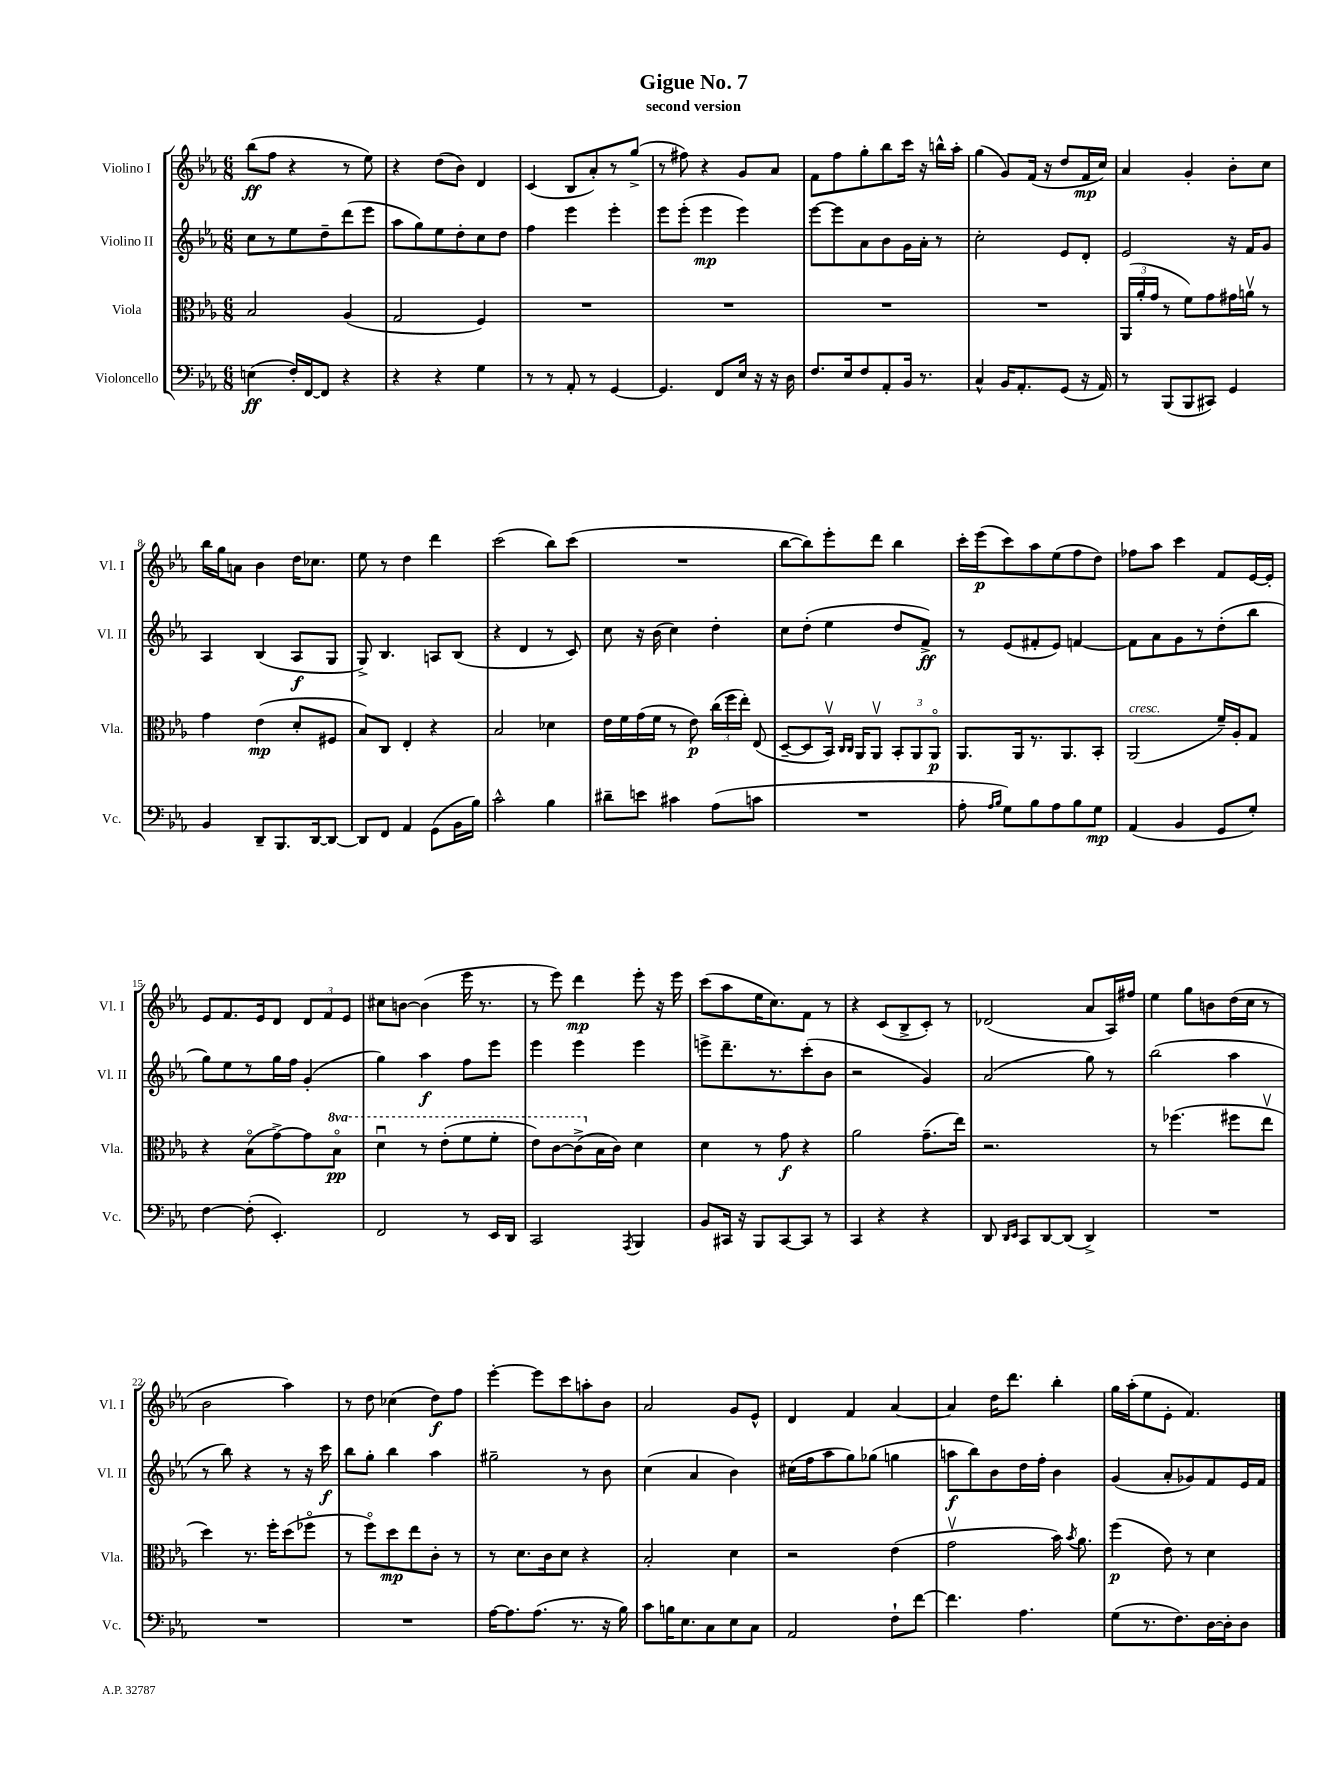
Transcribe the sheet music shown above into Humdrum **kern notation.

**kern	**dynam	**kern	**dynam	**kern	**dynam	**kern	**dynam
*part4	*part4	*part3	*part3	*part2	*part2	*part1	*part1
*staff4	*staff4	*staff3	*staff3	*staff2	*staff2	*staff1	*staff1
*I"Violoncello	*	*I"Viola	*	*I"Violino II	*	*I"Violino I	*
*I'Vc.	*	*I'Vla.	*	*I'Vl. II	*	*I'Vl. I	*
*clefF4	*	*clefC3	*	*clefG2	*	*clefG2	*
*k[b-e-a-]	*	*k[b-e-a-]	*	*k[b-e-a-]	*	*k[b-e-a-]	*
*M6/8	*	*M6/8	*	*M6/8	*	*M6/8	*
=1	=1	=1	=1	=1	=1	=1	=1
(4En\	ff	2B-/	.	8cc\L	.	(8bb-\L	ff
.	.	.	.	8r	.	8ff\J	.
16F'/LL)	.	.	.	8ee-\	.	4r	.
[16FF/J	.	.	.	.	.	.	.
8FF/J]	.	.	.	8dd~\	.	.	.
4r	.	(4A-/	.	(8ddd\	.	8r	.
.	.	.	.	8eee-\J	.	8ee-\)	.
=2	=2	=2	=2	=2	=2	=2	=2
4r	.	2G/	.	8aa-\L	.	4r	.
.	.	.	.	8gg\)	.	.	.
4r	.	.	.	8ee-\	.	(8dd\L	.
.	.	.	.	8dd'\	.	8b-\J)	.
4G\	.	4F/)	.	8cc\	.	4d/	.
.	.	.	.	8dd\J	.	.	.
=3	=3	=3	=3	=3	=3	=3	=3
8r	.	2.r	.	4ff\	.	(4c/	.
8r	.	.	.	.	.	.	.
8AA-'/	.	.	.	4eee-\	.	8B-/L	.
8r	.	.	.	.	.	8a-'/)	.
[4GG/	.	.	.	4eee-'\	.	8r	.
.	.	.	.	.	.	(8gg^/J	.
=4	=4	=4	=4	=4	=4	=4	=4
4.GG/]	.	2.r	.	8eee-\L	.	8r	.
.	.	.	.	(8eee-'\J	.	8ff#X\)	.
.	.	.	.	4eee-\	mp	4r	.
8FF/L	.	.	.	.	.	.	.
16E-/Jk	.	.	.	4eee-\)	.	8g/L	.
16r	.	.	.	.	.	.	.
16r	.	.	.	.	.	8a-/J	.
16D\	.	.	.	.	.	.	.
=5	=5	=5	=5	=5	=5	=5	=5
8.F/L	.	2.r	.	[8eee-\L	.	8f\L	.
.	.	.	.	8eee-\]	.	8ff\	.
16E-/k	.	.	.	.	.	.	.
8F/	.	.	.	8a-\	.	8gg'\	.
8AA-'/	.	.	.	8b-\	.	8bb-\	.
16BB-/Jk	.	.	.	16g\L	.	16ccc\Jk	.
8.r	.	.	.	16a-'\JJ	.	16r	.
.	.	.	.	8r	.	16bbn^^\LL	.
.	.	.	.	.	.	16aa-'\JJ	.
=6	=6	=6	=6	=6	=6	=6	=6
4C^^/	.	2.r	.	2cc'\	.	(4gg\	.
16BB-/KL	.	.	.	.	.	8g/L)	.
8.AA-'/	.	.	.	.	.	.	.
.	.	.	.	.	.	(16f/Jk	.
.	.	.	.	.	.	16r	.
(8GG/J	.	.	.	8e-/L	.	8dd/L	.
16r	.	.	.	8d'/J	.	16f/L	mp
16AA-/)	.	.	.	.	.	16cc/JJ)	.
=7	=7	=7	=7	=7	=7	=7	=7
8r	.	(24AA-/LL	.	2e-/	.	4a-/	.
.	.	24a-'/	.	.	.	.	.
.	.	24g/JJ	.	.	.	.	.
(8BBB-/L	.	8r	.	.	.	.	.
8BBB-/	.	8f\L)	.	.	.	4g'/	.
8CC#X/J)	.	8g\	.	.	.	.	.
4GG/	.	16g#X\L	.	16r	.	8b-'\L	.
.	.	16anv\JJ	.	16f/KL	.	.	.
.	.	8r	.	8g/J	.	8cc\J	.
!!LO:LB:g=z
=8	=8	=8	=8	=8	=8	=8	=8
4BB-/	.	4g\	.	4A-/	.	16bb-\LL	.
.	.	.	.	.	.	16gg\J	.
.	.	.	.	.	.	8an\J	.
8DD~/L	.	(4e-\	mp	(4B-/	.	4b-\	.
8.BBB-/	.	.	.	.	.	.	.
.	.	8d'/L	.	8A-/L	f	16dd\KL	.
[16DD/k	.	.	.	.	.	8.cc-X\J	.
8DD/J_	.	8F#X/J	.	8G/J	.	.	.
=9	=9	=9	=9	=9	=9	=9	=9
8DD/L]	.	8B-/L)	.	8G^/)	.	8ee-\	.
8FF/J	.	8C/J	.	4.B-/	.	8r	.
4AA-/	.	4E-'/	.	.	.	4dd\	.
(8GG\L	.	4r	.	8An/L	.	4ddd\	.
16BB-\L	.	.	.	(8B-/J	.	.	.
16B-\JJ)	.	.	.	.	.	.	.
=10	=10	=10	=10	=10	=10	=10	=10
2c^^\	.	2B-/	.	4r	.	(2ccc\	.
.	.	.	.	4d/	.	.	.
4B-\	.	4d-X\	.	8r	.	8bb-\L)	.
.	.	.	.	8c/)	.	(8ccc\J	.
=11	=11	=11	=11	=11	=11	=11	=11
8d#X~\L	.	16e-\LL	.	8cc\	.	2.r	.
.	.	16f\	.	.	.	.	.
8en\J	.	(16g\	.	16r	.	.	.
.	.	16f\JJ	.	(16b-\	.	.	.
4c#X\	.	8r	.	4cc\)	.	.	.
.	.	8e-\)	p	.	.	.	.
(8A-\L	.	(24cc\LL	.	4dd'\	.	.	.
.	.	24ff\	.	.	.	.	.
.	.	24ee-'\JJ)	.	.	.	.	.
8cn\J	.	(8E-/	.	.	.	.	.
=12	=12	=12	=12	=12	=12	=12	=12
2.r	.	[8D~/L	.	8cc\L	.	[8bb-\L	.
.	.	8D/]	.	(8dd'\J	.	8bb-\])	.
.	.	16BB-v/Jk)	.	4ee-\	.	8eee-'\	.
.	.	16qqC/LL	.	.	.	.	.
.	.	16qqC/JJ	.	.	.	.	.
.	.	16AA-/KL	.	.	.	.	.
.	.	8AA-v/J	.	.	.	8ddd\J	.
.	.	12BB-'/L	.	8dd/L	.	4bb-\	.
.	.	12AA-/	.	.	.	.	.
.	.	.	.	8f^/J)	ff	.	.
.	.	12AA-/J	p	.	.	.	.
=13	=13	=13	=13	=13	=13	=13	=13
8A-'\	.	8.AA-/L	.	8r	.	16ccc'\LL	.
.	.	.	.	.	.	(16eee-\J	p
16qqA-/LL	.	.	.	.	.	.	.
16qqB-/JJ	.	.	.	.	.	.	.
8G\L)	.	.	.	(8e-/L	.	8ccc\)	.
.	.	16AA-/k	.	.	.	.	.
8B-\	.	8.r	.	8f#X'/	.	8aa-\	.
8A-\	.	.	.	8e-/J)	.	(8ee-\	.
.	.	8.AA-/	.	.	.	.	.
8B-\	.	.	.	[4fn/	.	8ff\	.
8G\J	mp	8BB-'/J	.	.	.	8dd\J)	.
=14	=14	=14	=14	=14	=14	=14	=14
!	!	!LO:TX:a:i:t=cresc.	!	!	!	!	!
(4AA-/	.	(2AA-/	.	8f\L]	.	8ff-X\L	.
.	.	.	.	8a-\	.	8aa-\J	.
4BB-/	.	.	.	8g\	.	4ccc\	.
.	.	.	.	8r	.	.	.
8GG/L	.	16f~/LL)	.	(8dd'\	.	8f/L	.
.	.	16A-'/J	.	.	.	.	.
8G'/J)	.	8G/J	.	8bb-\J	.	[16e-/L	.
.	.	.	.	.	.	16e-'/JJ]	.
!!LO:LB:g=z
=15	=15	=15	=15	=15	=15	=15	=15
[4F\	.	4r	.	8gg\L)	.	8e-/L	.
.	.	.	.	8ee-\	.	8.f/	.
(8F'\]	.	(8B-\L	.	8r	.	.	.
.	.	.	.	.	.	16e-/k	.
4.EE-'/)	.	[8g^\)	.	16gg\L	.	8d/J	.
.	.	.	.	16ff\JJ	.	.	.
.	.	8g\]	.	(4g'/	.	12d/L	.
.	.	.	.	.	.	12f/	.
*	*	*8va	*	*	*	*	*
.	.	8b-\J	pp	.	.	.	.
.	.	.	.	.	.	12e-/J	.
=16	=16	=16	=16	=16	=16	=16	=16
2FF/	.	4ddu\	.	4gg\)	.	8cc#X\L	.
.	.	.	.	.	.	[8bn\J	.
.	.	8r	.	4aa-\	f	(4b\]	.
.	.	(8ee-'\L	.	.	.	.	.
8r	.	8ff\	.	8ff\L	.	16eee-\	.
.	.	.	.	.	.	8.r	.
16EE-/LL	.	8ff'\J	.	8eee-\J	.	.	.
16DD/JJ	.	.	.	.	.	.	.
=17	=17	=17	=17	=17	=17	=17	=17
2CC/	.	8ee-\L)	.	4eee-\	.	8r	.
.	.	[8cc\	.	.	.	8eee-\)	.
.	.	(8cc^\]	.	4eee-\	.	4ddd\	mp
*	*	*X8va	*	*	*	*	*
.	.	16B-\L	.	.	.	.	.
.	.	16c\JJ)	.	.	.	.	.
8qAAA-/	.	.	.	.	.	.	.
4BBB-/	.	4d\	.	4eee-\	.	8eee-'\	.
.	.	.	.	.	.	16r	.
.	.	.	.	.	.	16eee-\	.
=18	=18	=18	=18	=18	=18	=18	=18
8BB-/L	.	4d\	.	8eeen^\L	.	(8ccc\L	.
16CC#X/Jk	.	.	.	8.ddd~\	.	8aa-\	.
16r	.	.	.	.	.	.	.
8BBB-/L	.	8r	.	.	.	16ee-\K	.
.	.	.	.	8.r	.	8.cc\)	.
[8CC#/	.	8g\	f	.	.	.	.
8CC#/J]	.	4r	.	(8ccc'\	.	8f\J	.
8r	.	.	.	8b-\J	.	8r	.
=19	=19	=19	=19	=19	=19	=19	=19
4CC/	.	2a-\	.	2r	.	4r	.
4r	.	.	.	.	.	(8c/L	.
.	.	.	.	.	.	8B-^/	.
4r	.	(8.g~\L	.	4g/)	.	8c'/J)	.
.	.	.	.	.	.	8r	.
.	.	16ee-\Jk)	.	.	.	.	.
=20	=20	=20	=20	=20	=20	=20	=20
8DD/	.	2.r	.	(2a-/	.	(2d-X/	.
16qqDD/LL	.	.	.	.	.	.	.
16qqEE-/JJ	.	.	.	.	.	.	.
8CC/L	.	.	.	.	.	.	.
[8DD/	.	.	.	.	.	.	.
(8DD/J]	.	.	.	.	.	.	.
4DD^/)	.	.	.	8gg\)	.	8a-/L	.
.	.	.	.	8r	.	16A-/L)	.
.	.	.	.	.	.	16ff#X/JJ	.
=21	=21	=21	=21	=21	=21	=21	=21
2.r	.	8r	.	(2bb-\	.	4ee-\	.
.	.	(4.ff-X\	.	.	.	.	.
.	.	.	.	.	.	8gg\L	.
.	.	.	.	.	.	8bn\	.
.	.	8ff#X\L	.	4aa-\	.	(16dd\L	.
.	.	.	.	.	.	16cc\JJ	.
.	.	8ee-v\J	.	.	.	8r	.
!!LO:LB:g=z
=22	=22	=22	=22	=22	=22	=22	=22
2.r	.	4dd\)	.	8r	.	2b-\	.
.	.	.	.	8bb-\)	.	.	.
.	.	8.r	.	4r	.	.	.
.	.	16ff'\KL	.	.	.	.	.
.	.	(8dd\	.	8r	.	4aa-\)	.
.	.	8ff-X\J	.	16r	.	.	.
.	.	.	.	16ccc\	f	.	.
=23	=23	=23	=23	=23	=23	=23	=23
2.r	.	8r	.	8bb-\L	.	8r	.
.	.	8ff\L)	.	8gg'\J	.	8dd\	.
.	.	8dd\	mp	4bb-\	.	(4cc-X\	.
.	.	8ee-\	.	.	.	.	.
.	.	8c'\J	.	4aa-\	.	8dd\L)	f
.	.	8r	.	.	.	8ff\J	.
=24	=24	=24	=24	=24	=24	=24	=24
[16A-\KL	.	8r	.	2gg#X~\	.	[4eee-'\	.
8.A-\]	.	.	.	.	.	.	.
.	.	8.d\L	.	.	.	.	.
(8.A-\J	.	.	.	.	.	8eee-\L]	.
.	.	16c\k	.	.	.	.	.
.	.	8d\J	.	.	.	8ccc\	.
8.r	.	.	.	.	.	.	.
.	.	4r	.	8r	.	8aan'\	.
16r	.	.	.	8b-\	.	8b-\J	.
16B-\)	.	.	.	.	.	.	.
=25	=25	=25	=25	=25	=25	=25	=25
8c\L	.	2B-'/	.	(4cc\	.	2a-/	.
16Bn\K	.	.	.	.	.	.	.
8.E-\	.	.	.	.	.	.	.
.	.	.	.	4a-/	.	.	.
8C\	.	.	.	.	.	.	.
8E-\	.	4d\	.	4b-\)	.	8g/L	.
8C\J	.	.	.	.	.	8e-^^/J	.
=26	=26	=26	=26	=26	=26	=26	=26
2AA-/	.	2r	.	(16cc#X\LL	.	4d/	.
.	.	.	.	16ff\J	.	.	.
.	.	.	.	8aa-\	.	.	.
.	.	.	.	8gg\)	.	4f/	.
.	.	.	.	(8gg-X\J	.	.	.
8F`\L	.	(4e-\	.	4ggn\	.	[4a-/	.
[8f\J	.	.	.	.	.	.	.
=27	=27	=27	=27	=27	=27	=27	=27
4.f\]	.	2gv\	.	8aan\L	f	4a-/]	.
.	.	.	.	8bb-\)	.	.	.
.	.	.	.	8b-\	.	16dd\KL	.
.	.	.	.	.	.	8.ddd\J	.
4.A-\	.	.	.	16dd\L	.	.	.
.	.	.	.	16ff'\JJ	.	.	.
.	.	16b-\)	.	4b-\	.	4bb-'\	.
.	.	8qb-/	.	.	.	.	.
.	.	8.a-\	.	.	.	.	.
=28	=28	=28	=28	=28	=28	=28	=28
(8G\L	.	(4ff\	p	(4g/	.	16gg\LL	.
.	.	.	.	.	.	(16aa-'\J	.
8.r	.	.	.	.	.	8ee-\	.
.	.	8e-\)	.	8a-'/L	.	8e-'\J	.
8.F\)	.	.	.	.	.	.	.
.	.	8r	.	8g-X/)	.	4.f/)	.
[16D\L	.	4d\	.	8f/	.	.	.
16D'\J]	.	.	.	.	.	.	.
8D\J	.	.	.	16e-/L	.	.	.
.	.	.	.	16f/JJ	.	.	.
==	==	==	==	==	==	==	==
*-	*-	*-	*-	*-	*-	*-	*-
